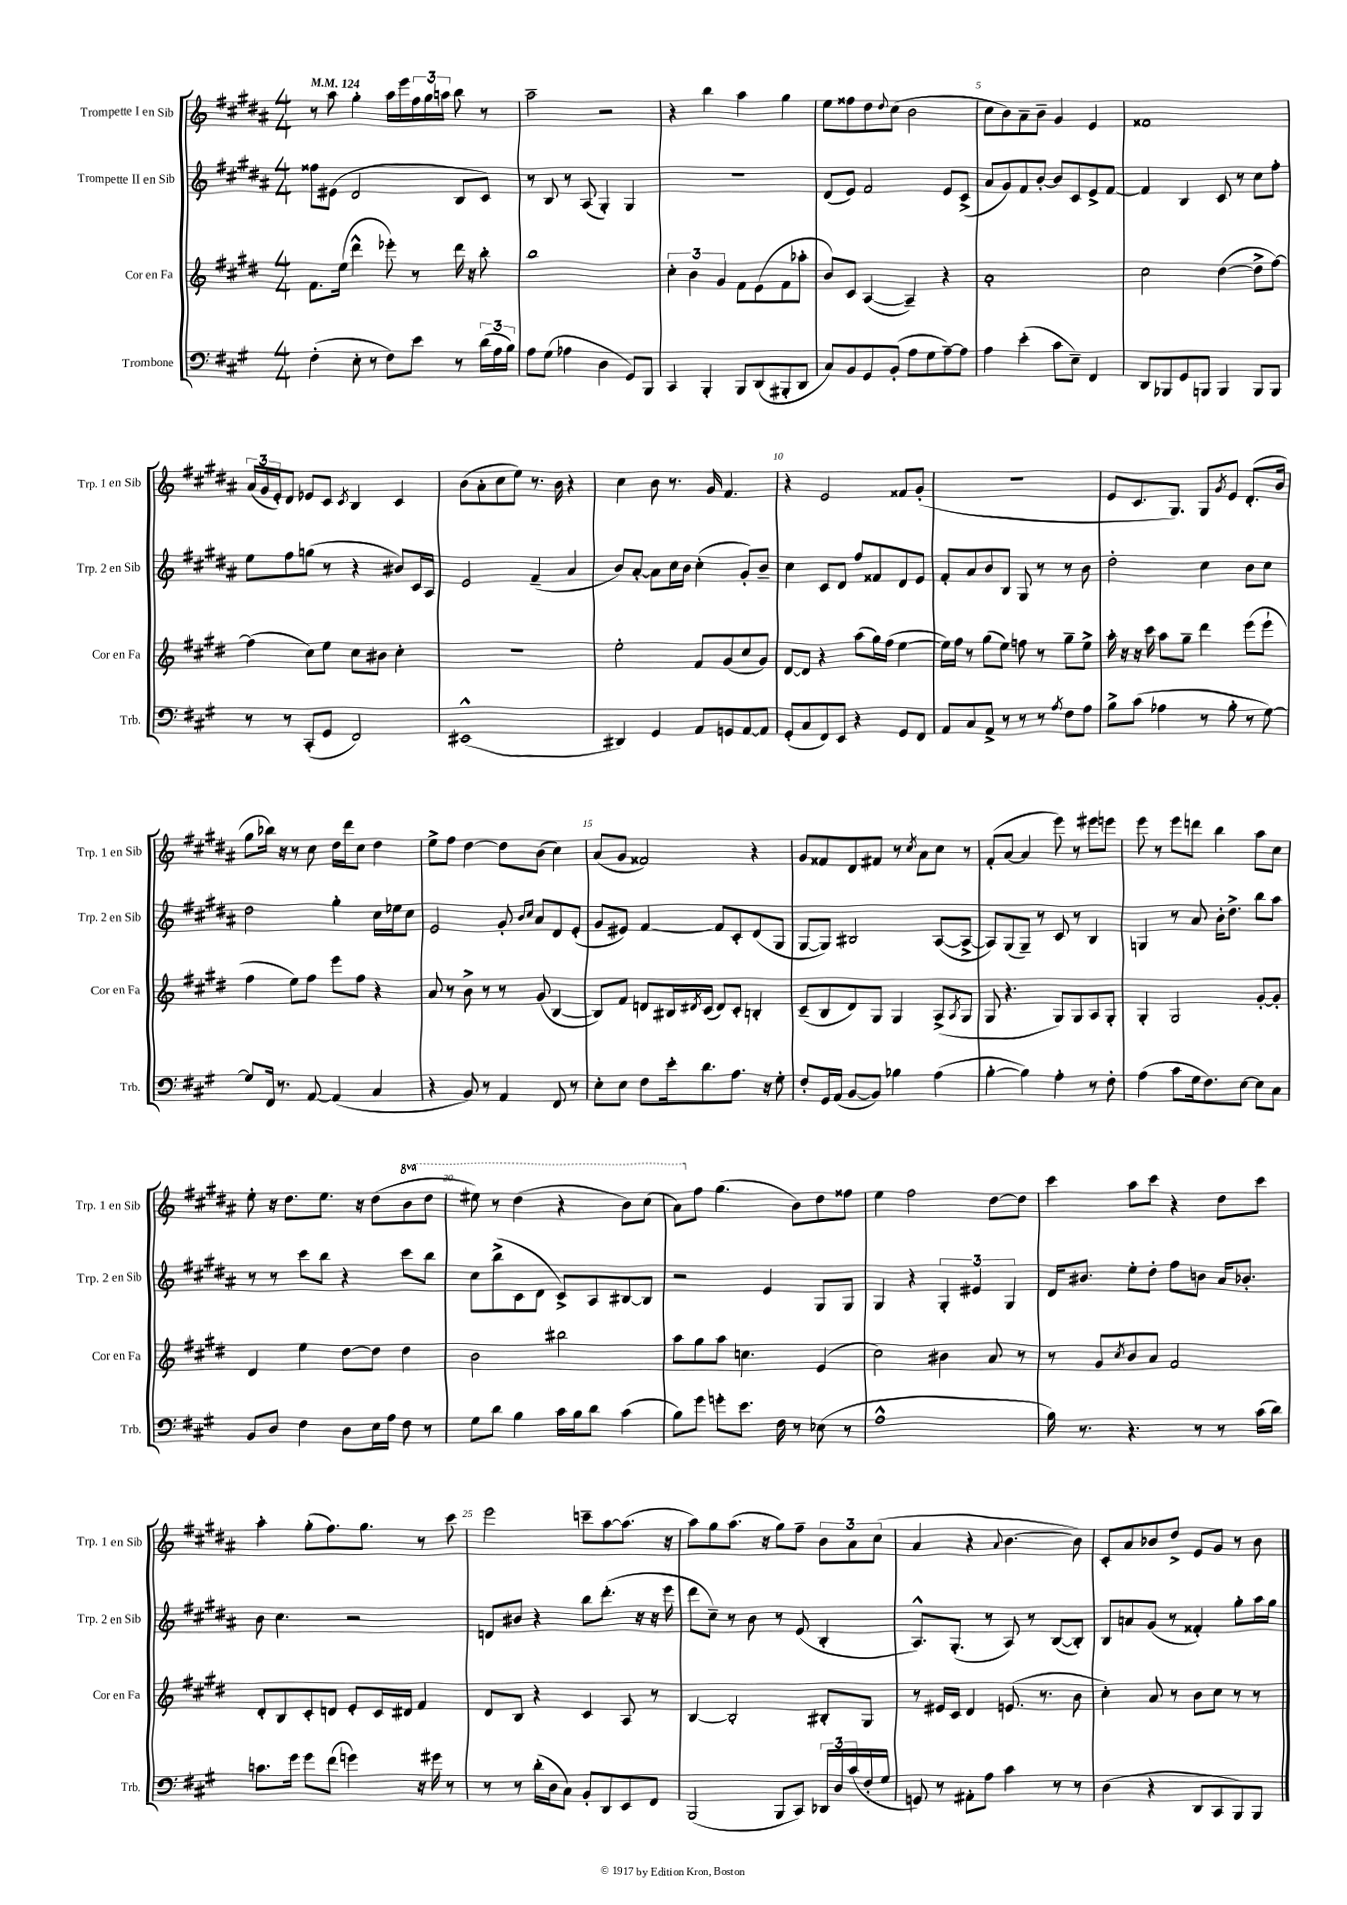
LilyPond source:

<<
\new StaffGroup <<
\new Staff = "s0" \with { instrumentName = "Trompette I en Sib" shortInstrumentName = "Trp. 1 en Sib" } {
    \clef treble \key b \major \numericTimeSignature \time 4/4 \set Staff.ottavationMarkups = #ottavation-simple-ordinals \tempo 4 = 124
    r8 ais''8 gis''4-. ais''16 e'''16 \tuplet 3/2 { fis''16 gis''16 a''16 } b''8 r8 |
    ais''2-- r2 |
    r4 b''4 ais''4 gis''4 |
    e''8 fisis''8 dis''8 \appoggiatura { dis''8 } cis''8( b'2 |
    cis''8 b'8) ais'8-- b'8-- gis'4 e'4 |
    fisis'1 |
    \tuplet 3/2 { ais'16( gis'16 e'16-.) } dis'8 ees'8 cis'8 \acciaccatura { cis'8 } b4 cis'4 |
    b'8( ais'8-. cis''8 e''8) r8. b'16 r4 |
    cis''4 b'8 r8. gis'16 fis'4. |
    r4 e'2 fisis'8 gis'8-.( |
    R1 |
    e'8 cis'8. gis8.) gis8 \acciaccatura { gis'8 } e'8 dis'8.-.( b'16 |
    gis''8 bes''16) r16 r8 cis''8 dis''16 dis'''16 cis''8 dis''4 |
    e''8-> fis''8 dis''4~ dis''8 b'8( cis''4) |
    ais'8( gis'8 fisis'2) r4 |
    gis'8 fisis'8 dis'8 fis'8 r8 \acciaccatura { cis''8 } ais'8 cis''8 r8 |
    fis'8-.( ais'8~ ais'4 e'''8) r8 eis'''8 e'''8 |
    e'''8 r8 e'''8 d'''8 b''4 ais''8 cis''8 |
    e''8-. r16 dis''8. e''8. r16 dis''8( \ottava #1 b''8 dis'''8 |
    eis'''8) r8 dis'''4( r4 b''8) cis'''8( |
    ais''8) \ottava #0 fis''8 gis''4.( b'8) dis''8 fisis''8 |
    e''4 fis''2 dis''8~ dis''8 |
    cis'''4 ais''8 cis'''8 r4 dis''8 cis'''8 |
    ais''4-. gis''8-.( fis''8.) gis''8. r8 cis'''8 |
    e'''2 c'''8-- ais''8~ ais''8.( r16 |
    ais''8) gis''8 ais''8.( r16 gis''8) fis''8-- \tuplet 3/2 { b'8 ais'8 cis''8( } |
    ais'4 r4 \appoggiatura { ais'8 } b'4.~ b'8) |
    cis'8-. ais'8 bes'8 dis''8-> e'8 gis'8 r8 bes'8 \bar "|." |
}
\new Staff = "s1" \with { instrumentName = "Trompette II en Sib" shortInstrumentName = "Trp. 2 en Sib" } {
    \clef treble \key b \major \numericTimeSignature \time 4/4
    fisis''8 eis'8( dis'2 b8 cis'8) |
    r8 b8 r8 ais8( gis4-.) gis4 |
    R1 |
    dis'8( e'8) fis'2 e'8 cis'8->( |
    ais'8 gis'8) fis'8 b'8~-. b'8 cis'8 e'8-> fis'8~ |
    fis'4 b4 cis'8 r8 cis''8 fis''8-. |
    e''8 fis''8 g''8( r8 r4 bis'8) cis'16 ais16 |
    e'2 fis'4--( ais'4 |
    b'8) ais'8~-. ais'8 cis''16 b'16 cis''4-.( gis'8-.) b'8-- |
    cis''4 cis'8 dis'8 fis''8 fisis'8 dis'8 e'8 |
    fis'8-. ais'8 b'8 b8 gis8 r8 r8 b'8 |
    dis''2-. cis''4 b'8 cis''8 |
    dis''2 gis''4-. cis''16 ees''16 cis''8 |
    e'2 gis'8-. \grace { b'16 cis''16 } ais'8 dis'8 e'8-.( |
    gis'8 eis'8) fis'4~ fis'8 cis'8-. dis'8( gis8 |
    gis8~ gis8) bis2 ais8~( ais8~-> |
    ais8) gis8( gis8--) r8 cis'8 r8 b4 |
    g4 r8 ais'8 b'16-. dis''8.-> b''8 ais''8 |
    r8 r8 cis'''8 b''8 r4 cis'''8 b''8 |
    cis''8 b''8->( cis'8 dis'8 cis'8->) ais8 bis8~ bis8 |
    r2 e'4 gis8 gis8 |
    gis4 r4 \tuplet 3/2 { gis4-. eis'4 gis4 } |
    dis'16 bis'8. e''8-. dis''8-. fis''8 b'8 ais'16 bes'8.-. |
    b'8 cis''4. r2 |
    d'8 bis'8 r4 b''8 dis'''8.-.( r16 r16 e'''16 |
    dis'''8 cis''8--) r8 b'8 r8 e'8( b4-. |
    ais8.-^) gis8.-.( r8 ais8) r8 b8~( b8-.) |
    b8 a'8 gis'8( r8 fisis'4-.) gis''8-. ais''16 gis''16 \bar "|." |
}
\new Staff = "s2" \with { instrumentName = "Cor en Fa" shortInstrumentName = "Cor en Fa" } {
    \clef treble \key e \major \numericTimeSignature \time 4/4
    fis'8. e''16( dis'''4-^ ees'''8-.) r8 dis'''16 r16 b''8-. |
    b''1 |
    \tuplet 3/2 { cis''4-. b'4 gis'4 } fis'8 e'8( fis'8 aes''8-. |
    b'8) cis'8 a4~( a4--) r4 |
    a'1-. |
    cis''2 dis''4~( dis''8-> fis''8~) |
    fis''4( cis''8) e''8 cis''8 bis'8 cis''4-. |
    R1 |
    e''2-. fis'8 gis'8( cis''8 gis'8) |
    dis'8~ dis'8 r4 a''8( gis''16) fis''16( e''4~ |
    e''16) fis''16 r8 gis''8( e''8) f''8 r8 gis''8-- e''8-> |
    a''16-. r16 r16 cis'''16 a''8 gis''8-- dis'''4 e'''8( e'''8-! |
    fis''4 e''8) fis''8 e'''8 fis''8 r4 |
    a'8 r8 b'8-> r8 r8 gis'8( b4~ |
    b8) fis'8 d'8 bis16 \acciaccatura { dis'8 } cis'16( dis'8) cis'8-. b4-. |
    cis'8--( b8 dis'8) gis8 gis4 a8->( \acciaccatura { a8 } gis8 |
    gis8 r4. gis8) gis8 a8 gis8-. |
    gis4-. gis2 gis'8~-. gis'8-. |
    dis'4 e''4 dis''8~ dis''8 dis''4 |
    b'2 bis''2 |
    a''8 gis''8 a''8 c''4. e'4( |
    cis''2) bis'4 a'8 r8 |
    r8 gis'8 \acciaccatura { cis''8 } b'8 a'8 fis'2 |
    dis'8-. b8 cis'8-. d'8 e'8-. cis'16 dis'16 fis'4 |
    dis'8 b8 r4 cis'4 a8 r8 |
    b4~ b2-. bis8-. gis8 |
    r8 eis'16 cis'16 dis'4 e'8.( r8. b'8 |
    cis''4-.) a'8 r8 b'8 cis''8 r8 r8 \bar "|." |
}
\new Staff = "s3" \with { instrumentName = "Trombone" shortInstrumentName = "Trb." } {
    \clef bass \key a \major \numericTimeSignature \time 4/4
    fis4-.( e8-. r8 fis8) e'8 r8 \tuplet 3/2 { d'16( a16 b16) } |
    a8 gis8( aes4 d4 gis,8) b,,8 |
    cis,4 b,,4-. b,,8 d,8( bis,,8-. d,8 |
    cis8) b,8 gis,8 b,8-.( a8 gis8 a8~--) a8 |
    a4 e'4-.( cis'8 e8--) fis,4 |
    d,8 bes,,8 gis,8 b,,8 b,,4 b,,8 b,,8 |
    r8 r8 cis,8-.( gis,8 fis,2) |
    eis,1-^( |
    dis,4) gis,4 a,8 g,8 a,8~ a,8 |
    gis,8-.( cis8 fis,8) e,8 r4 gis,8 fis,8 |
    a,8 cis8 a,8-> r8 r8 r8 \acciaccatura { a8 } fis8 a8 |
    b8-> cis'8( aes4 r8 b8-. r8 gis8~) |
    gis8 fis,16 r8. a,8~ a,4( cis4 |
    r4 b,8) r8 a,4 fis,8 r8 |
    e8-. e8 fis8 e'16-. d'8. a8. r16 gis8-. |
    fis8-. gis,16 a,16( b,8~ b,8) bes4 a4( |
    b4~-. b4) a4-. r8 fis8-. |
    a4( cis'8 gis16 fis8.) e8~ e8 cis8 |
    b,8 d8 fis4 d8 e16 a16 fis8 r8 |
    gis8 d'8 b4 cis'16 b16 d'8 cis'4( |
    b8) gis'8 g'8-. e'8. fis16 r8 ees8( r8 |
    a1-^ |
    b16) r8. r4. r8 r8 cis'16( d'16) |
    c'8. gis'16 gis'8 fis'8( g'4) r16 gis'16 r8 |
    r8 r8 d'16-.( d16 cis8) b,8-. d,8 e,8 fis,8 |
    b,,2( b,,8 cis,8) \tuplet 3/2 { des,16 d16 cis'16( } fis16-. gis16 |
    g,8) r8 ais,8-. a8 cis'4 r8 r8 |
    d4( r4 d,8 cis,8 b,,8) b,,8 \bar "|." |
}
>>
>>
\layout { \context { \Score \override BarNumber.break-visibility = ##(#f #t #t) barNumberVisibility = #(every-nth-bar-number-visible 5) } }
